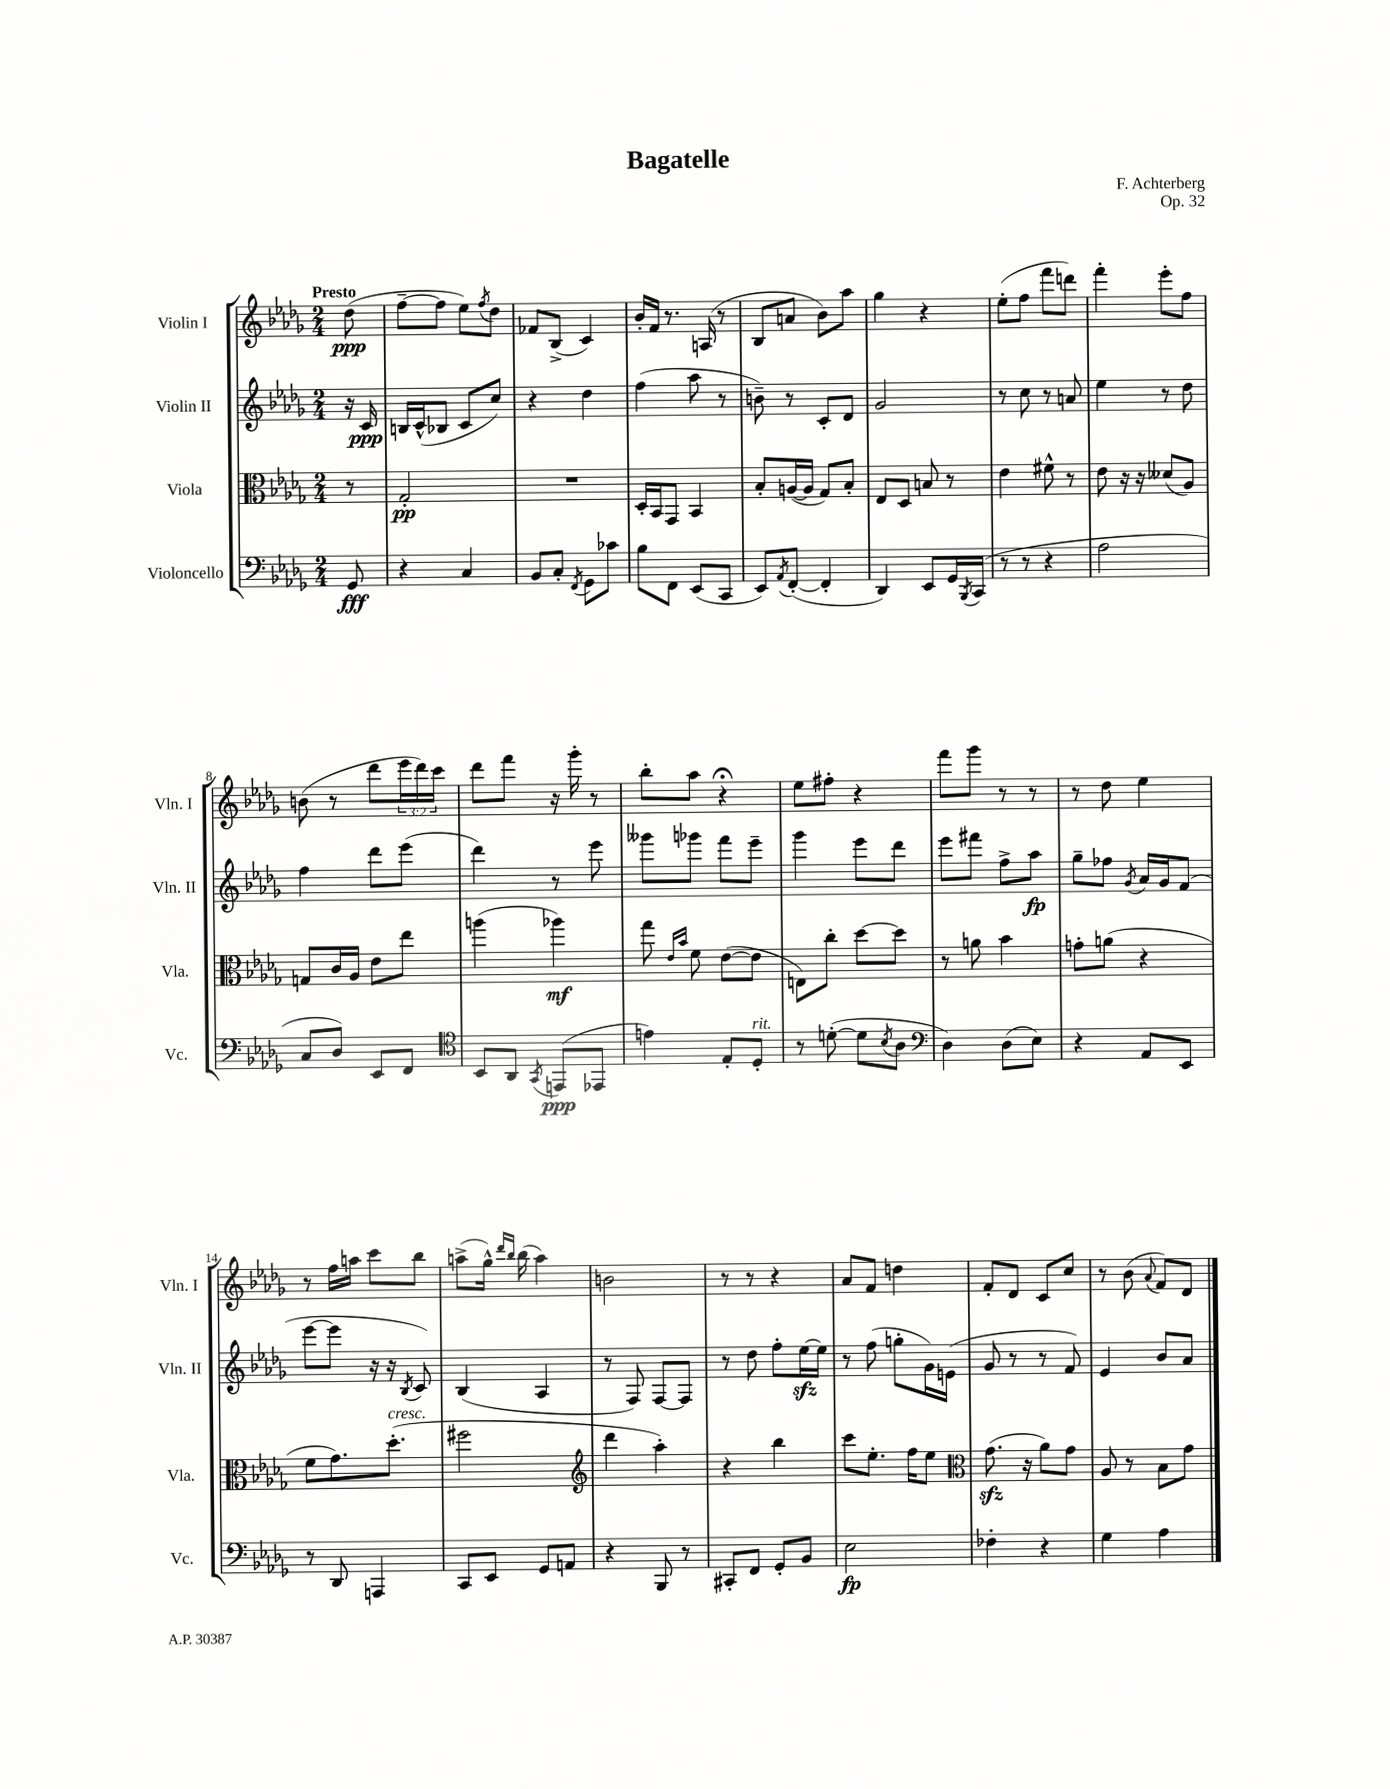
\header { title = "Bagatelle" composer = "F. Achterberg" opus = "Op. 32" }
<<
\new StaffGroup <<
\new Staff = "s0" \with { instrumentName = "Violin I" shortInstrumentName = "Vln. I" } {
    \clef treble \key des \major \numericTimeSignature \time 2/4 \override Staff.TupletNumber.text = #tuplet-number::calc-fraction-text \partial 8 \tempo "Presto"
    des''8\ppp( |
    f''8~-- f''8 ees''8) \acciaccatura { f''8 } des''8 |
    fes'8 bes8->( c'4) |
    bes'16-. f'16 r8. a16( r8 |
    bes8 a'8 bes'8) aes''8 |
    ges''4 r4 |
    ees''8-.( f''8 f'''8 d'''8) |
    f'''4-. ees'''8-. f''8 |
    b'8( r8 des'''8 \tuplet 3/2 { ees'''16 des'''16) c'''16 } |
    des'''8 f'''8 r16 ges'''16-. r8 |
    bes''8-. aes''8 r4\fermata |
    ees''8 fis''8-. r4 |
    f'''8 ges'''8 r8 r8 |
    r8 des''8 ees''4 |
    r8 f''16 a''16 c'''8 bes''8 |
    a''8->( ges''16-^) \grace { des'''16 bes''16 } bes''16( a''4) |
    b'2 |
    r8 r8 r4 |
    aes'8 f'8 d''4 |
    f'8-. des'8 c'8 c''8 |
    r8 bes'8( \appoggiatura { aes'8 } f'8) des'8 \bar "|." |
}
\new Staff = "s1" \with { instrumentName = "Violin II" shortInstrumentName = "Vln. II" } {
    \clef treble \key des \major \numericTimeSignature \time 2/4 \partial 8
    r16 c'16\ppp |
    b16 c'16-^( bes8 c'8 c''8) |
    r4 des''4 |
    f''4( aes''8 r8 |
    b'8--) r8 c'8-. des'8 |
    ges'2 |
    r8 c''8 r8 a'8 |
    ees''4 r8 des''8 |
    f''4 des'''8 ees'''8( |
    des'''4) r8 ees'''8 |
    geses'''8 ges'''8 f'''8 ees'''8-- |
    ges'''4 ees'''8 des'''8 |
    ees'''8 fis'''8 f''8-> aes''8\fp |
    ges''8-- fes''8 \acciaccatura { ges'8 } aes'16 ges'16 f'8( |
    ees'''8~ ees'''8 r16 r16 \acciaccatura { bes8 } c'8) |
    bes4( aes4 |
    r8 f8) f8~ f8 |
    r8 des''8 f''8-. ees''16~\sfz ees''16 |
    r8 f''8( g''8-. ges'16) e'16( |
    ges'8 r8 r8 f'8) |
    ees'4 bes'8 aes'8 \bar "|." |
}
\new Staff = "s2" \with { instrumentName = "Viola" shortInstrumentName = "Vla." } {
    \clef alto \key des \major \numericTimeSignature \time 2/4 \partial 8
    r8 |
    ges2-.\pp |
    R2 |
    des16-. bes,16 ges,8 bes,4 |
    bes8-. a16~( a16 ges8) bes8-. |
    ees8 des8 b8 r8 |
    ees'4 fis'8-^ r8 |
    ees'8 r16 r16 deses'8( aes8) |
    g8 c'16 aes16 ees'8 ees''8 |
    a''4( aes''4\mf) |
    ges''8 \grace { ees'16 bes'16 } f'8 ees'8~( ees'8 |
    e8) c''8-. des''8~ des''8 |
    r8 a'8 bes'4 |
    g'8-. a'8( r4 |
    f'8 ges'8.) des''8.-.^\markup { \italic "cresc." }( |
    fis''2 |
    \clef treble des'''4 aes''4-.) |
    r4 bes''4 |
    c'''8 ees''8.-. f''16 ees''8 |
    \clef alto ges'8.\sfz( r16 aes'8) ges'8 |
    aes8 r8 bes8 ges'8 \bar "|." |
}
\new Staff = "s3" \with { instrumentName = "Violoncello" shortInstrumentName = "Vc." } {
    \clef bass \key des \major \numericTimeSignature \time 2/4 \partial 8
    ges,8\fff |
    r4 c4 |
    bes,8 c8-. \acciaccatura { f,8 } ges,8 ces'8 |
    bes8 f,8 ees,8( c,8 |
    ees,8) \acciaccatura { aes,8 } f,8~-.( f,4-. |
    des,4) ees,8 ges,16 \acciaccatura { bes,,8 } c,16( |
    r8 r8 r4 |
    aes2 |
    c8 des8) ees,8 f,8 |
    \clef tenor bes,8 aes,8 \acciaccatura { ges,8 } e,8\ppp( ees,8 |
    e'4) ees8-. des8-.^\markup { \italic "rit." } |
    r8 d'8~-.( d'8 \acciaccatura { bes8 } aes8 |
    \clef bass des4) des8( ees8) |
    r4 aes,8 ees,8 |
    r8 des,8 a,,4 |
    c,8 ees,8 ges,8 a,8 |
    r4 bes,,8 r8 |
    cis,8-. f,8 ges,8-. bes,8 |
    ees2\fp |
    fes4-. r4 |
    ges4 aes4 \bar "|." |
}
>>
>>
